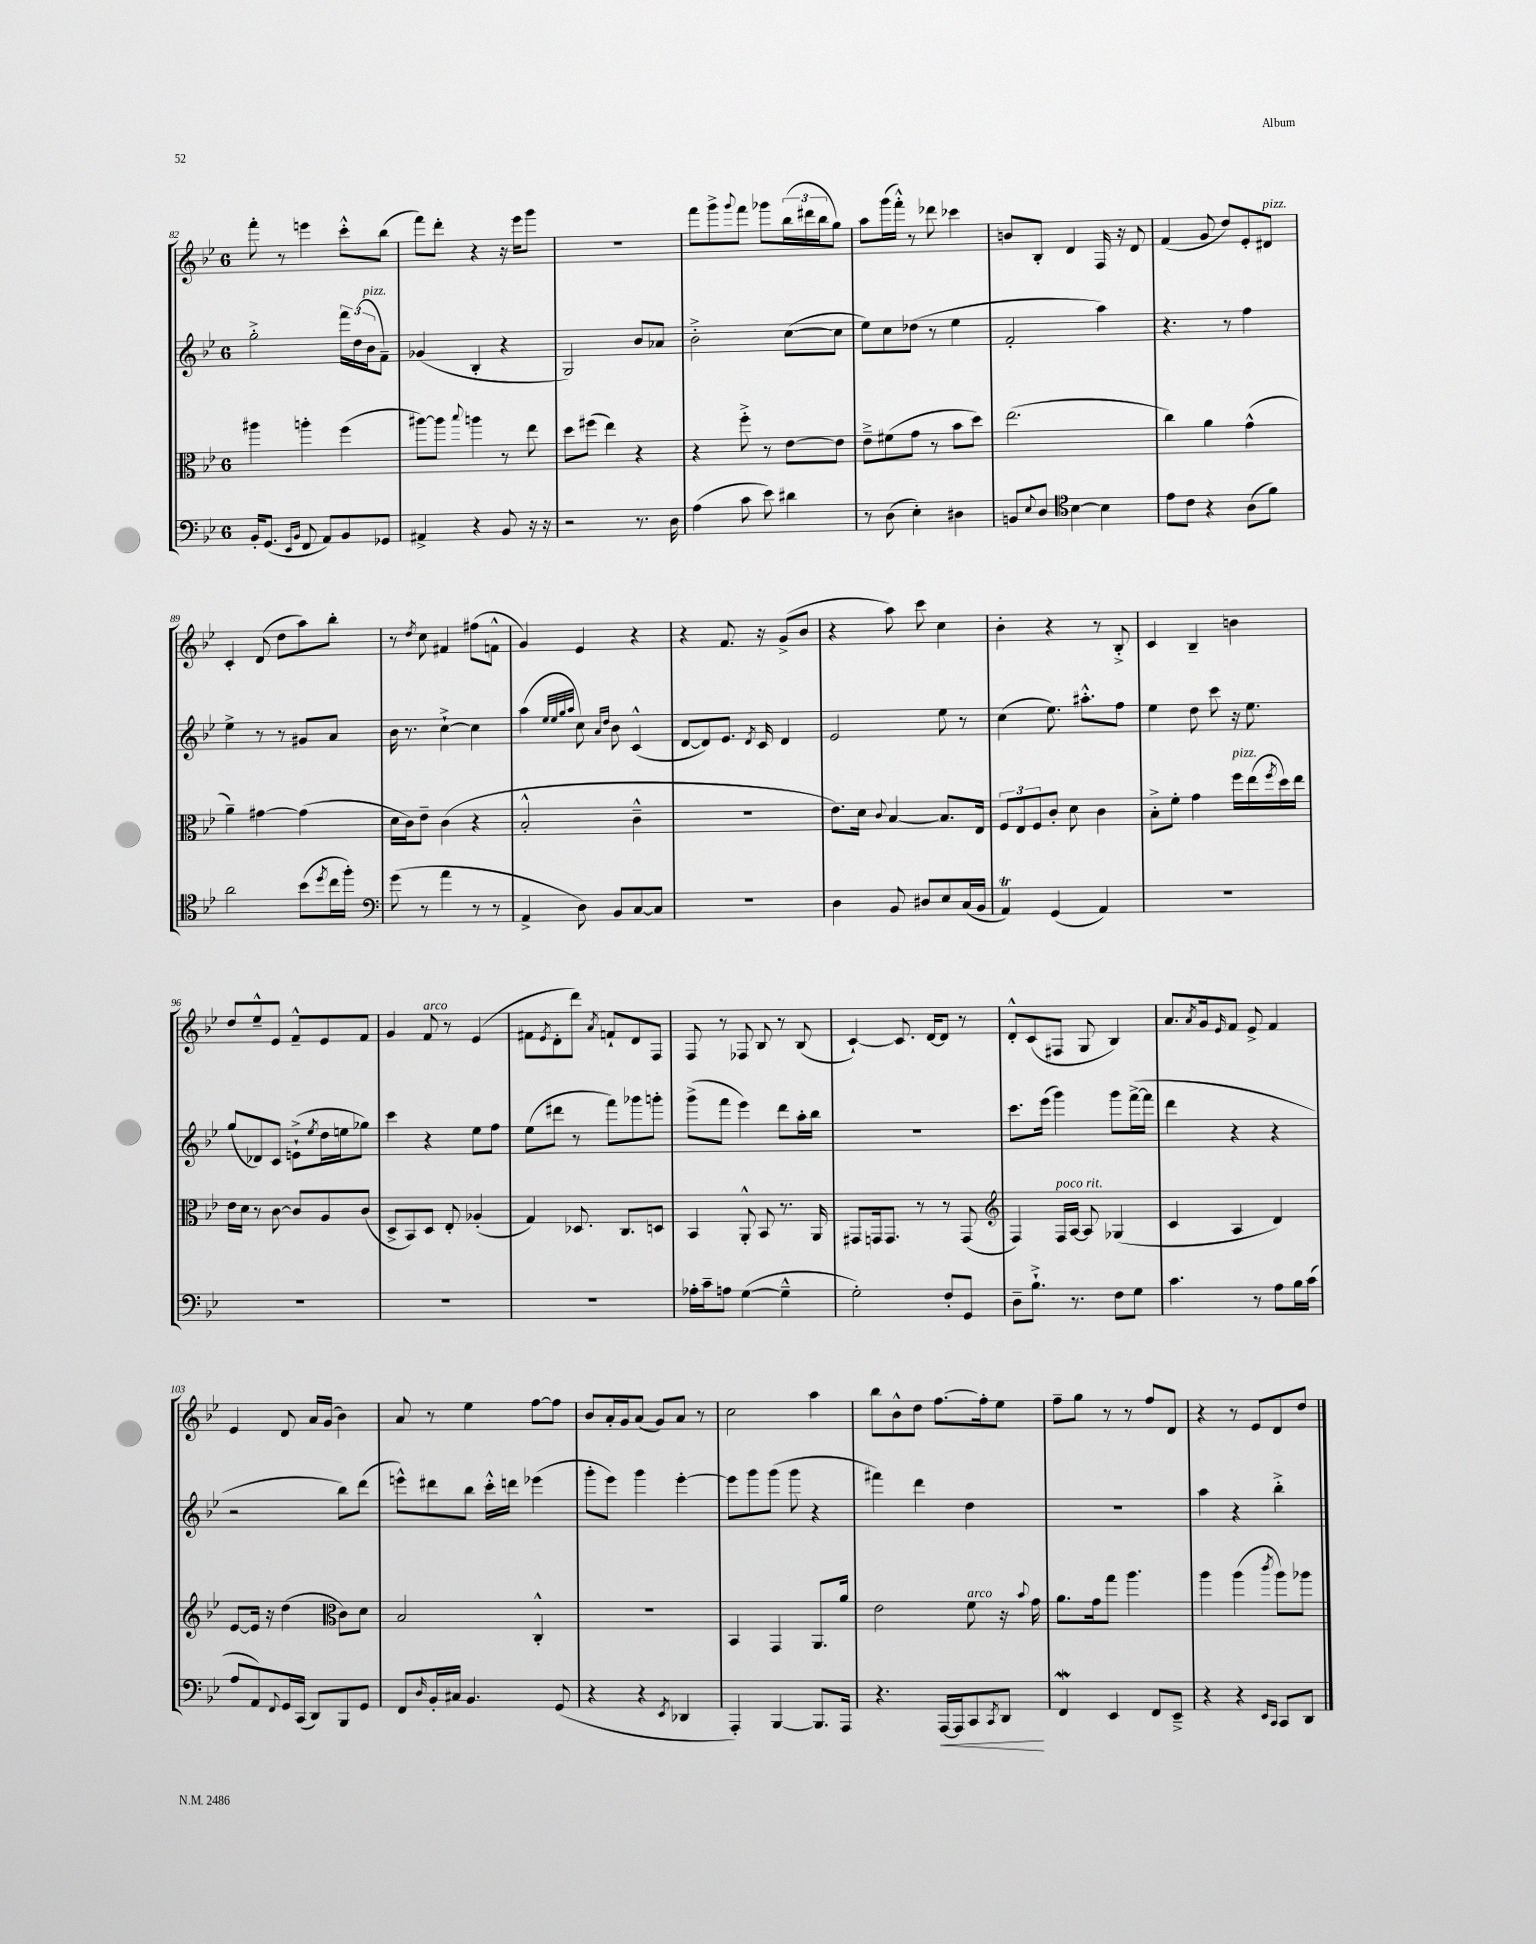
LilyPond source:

<<
\new StaffGroup <<
\new Staff = "s0" {
    \clef treble \key bes \major \once \override Staff.TimeSignature.style = #'single-digit \time 6/8
    f'''8-. r8 e'''4 c'''8-.-^ bes''8( |
    f'''8) d'''8-. r4 r16 ees'''16 g'''8 |
    r2. |
    f'''8 g'''8-> \appoggiatura { g'''8 } f'''8 ges'''8 \tuplet 3/2 { bes''16( dis'''16 bes''16 } g''8) |
    a''8 g'''16( f'''16-.-^) r8 des'''8 ces'''4 |
    b'8 bes8-. d'4 f16 r16 d'8 |
    f'4( g'8 d''8) ees'8-. dis'8^\markup { \italic "pizz." } |
    c'4-. d'8( d''8 a''8) bes''8-. |
    r8 \acciaccatura { d''8 } c''8 fis'4 fis''8( f'8-^ |
    g'4) ees'4 r4 |
    r4 f'8. r16 g'8->( bes'8 |
    r4 a''8) c'''8 c''4 |
    bes'4-. r4 r8 bes8-.-> |
    c'4 bes4-- b'4 |
    d''8 ees''8---^ ees'8 f'8---^ ees'8 f'8 |
    g'4 f'8^\markup { \italic "arco" } r8 ees'4( |
    fis'8 \acciaccatura { ees'8 } d'8-. d'''8) \acciaccatura { a'8 } f'8-! d'8 f8 |
    f8 r8 fes8 bes8 r8 bes8( |
    c'4~-!) c'8. d'16~ d'8 r8 |
    d'8-.-^ c'8( fis8 g8 bes4) |
    a'8. \acciaccatura { a'8 } g'16 \grace { ees'16 } f'8 ees'8-> f'4 |
    ees'4 d'8 a'16 g'16( bes'4) |
    a'8 r8 ees''4 f''8~ f''8 |
    bes'8 a'16-. g'16 a'8( g'8) a'8 r8 |
    c''2 a''4 |
    bes''8 bes'8-^ d''8 f''8.~ f''16-. ees''8 |
    f''8-- g''8 r8 r8 f''8 d'8 |
    r4 r8 ees'8 d'8 d''8 \bar "|." |
}
\new Staff = "s1" {
    \clef treble \key bes \major \once \override Staff.TimeSignature.style = #'single-digit \time 6/8
    g''2-.-> \tuplet 3/2 { f'''16 d''16( bes'16^\markup { \italic "pizz." } } f'8--) |
    ges'4( bes4-. r4 |
    g2) bes'8 aes'8 |
    bes'2-.-> c''8~( c''8 |
    ees''8) c''8 des''8( r8 ees''4 |
    f'2-. a''4) |
    r4. r8 f''4 |
    ees''4-> r8 r8 gis'8 a'8 |
    bes'16 r8. c''4~-!-> c''4 |
    a''4( \grace { ees''32 ees''32 g''32 a''32 } c''8) \grace { a'16 d''16 } bes'8 c'4-^( |
    d'8~ d'8) ees'8. \acciaccatura { d'8 } c'16 d'4 |
    ees'2 ees''8 r8 |
    c''4( ees''8.) ais''8.-.-^ f''8 |
    ees''4 d''8 c'''8 r16 ees''8. |
    g''8( des'8) c'8 e'8-!->( \acciaccatura { ees''8 } d''16 e''16 ges''8) |
    c'''4 r4 ees''8 f''8 |
    ees''8( dis'''8 r8 f'''8) ges'''8 g'''8-. |
    g'''8->( f'''8 ees'''4) d'''8 a''16-. bes''16 |
    R2. |
    c'''8. ees'''16( g'''4) g'''8 f'''16~->( f'''16 |
    d'''4 r4 r4 |
    r2 bes''8) d'''8( |
    e'''8-^) dis'''8 bes''8 c'''16-.-^ d'''16 ees'''4( |
    g'''8-. ees'''8) g'''4 ees'''4~-. |
    ees'''8 g'''8 g'''8( g'''8 r4 |
    fis'''4) d'''4 d''4 |
    R2. |
    a''4 r4 bes''4-.-> \bar "|." |
}
\new Staff = "s2" {
    \clef alto \key bes \major \once \override Staff.TimeSignature.style = #'single-digit \time 6/8
    ais''4 a''4-. f''4( |
    ais''8~) ais''8 \appoggiatura { bes''8 } a''4 r8 ees''8 |
    d''8 fis''8( ees''4) r4 |
    r4 f''8-.-> r8 ees'8~ ees'8 |
    ees'8---> fis'8( g'8 r8 bes'8 d''8) |
    ees''2.( |
    c''4) a'4 g'4-^( |
    a'4--) gis'4~ gis'4( |
    d'16 c'16) ees'8-- c'4( r4 |
    bes2-.-^ c'4---^ |
    r2. |
    ees'8.) d'16 \appoggiatura { c'8 } bes4~ bes8. ees16 |
    \tuplet 3/2 { f8 ees8 f8 } c'8-. d'8 c'4 |
    bes8-.-> f'8-. g'4 f''16^\markup { \italic "pizz." } ees''16( \acciaccatura { f''8 } d''16) ees''16 |
    ees'16 d'16 r8 c'8~ c'8 a8 c'8( |
    d8-> bes,8) d8 ees8-. aes4-.( |
    g4) des8. c8. d8 |
    bes,4 a,8-.-^ bes,8 r8. a,16 |
    gis,8 g,16 g,8. r8 r8 g,8( |
    \clef treble f4) f16^\markup { \italic "poco rit." } a16~ a8 ges4( |
    c'4 a4 d'4) |
    ees'8~ ees'16 r16 d''4( \clef alto c'8) d'8 |
    bes2 c4-.-^ |
    R2. |
    bes,4 g,4 a,8. a'16 |
    ees'2 f'8^\markup { \italic "arco" } r16 \appoggiatura { bes'8 } g'16 |
    a'8. g'16 g''8 a''4. |
    a''4 a''4( \acciaccatura { c'''8 } a''8) aes''8 \bar "|." |
}
\new Staff = "s3" {
    \clef bass \key bes \major \once \override Staff.TimeSignature.style = #'single-digit \time 6/8
    bes,16-. g,8.( \grace { ees,16 bes,16 } f,8 a,8) bes,8 ges,8 |
    ais,4-> r4 bes,8 r16 r16 |
    r2 r8. d16 |
    a4( c'8 ees'8) dis'4 |
    r8 d8( ees4-.) dis4 |
    b,8 \appoggiatura { ees8 } d8 \clef tenor bes4~ bes4 |
    ees'8 c'8 r4 a8( f'8) |
    a'2 bes'8( \acciaccatura { d''8 } c''16 f''16-.) |
    \clef bass g'8( r8 a'4 r8 r8 |
    a,4-> d8) bes,8 c8~ c8 |
    R2. |
    d4 bes,8 dis8 ees8 c16( bes,16 |
    a,4\trill) g,4( a,4) |
    R2. |
    R2. |
    R2. |
    R2. |
    aes16-. c'16-- a8 g4~( g4---^ |
    g2-.) f8-. g,8 |
    d8-- bes8.-!-> r8. f8 g8 |
    c'4. r8 a8 bes16 c'16( |
    a8 a,8) \appoggiatura { f,8 } g,16 c,16( d,8) bes,,8 g,8 |
    f,8 \grace { d16 } bes,16-. cis16 bes,4. g,8( |
    r4 r4 \acciaccatura { ees,8 } des,4 |
    a,,4-.) bes,,4~ bes,,8. a,,16 |
    r4. a,,16~\< a,,16 c,8 \acciaccatura { c,8 } d,8\! |
    f,4\mordent ees,4 f,8 ees,8---> |
    r4 r4 \grace { ees,16 c,16 } c,8 d,8 \bar "|." |
}
>>
>>
\layout { \context { \Score currentBarNumber = #82 } }
